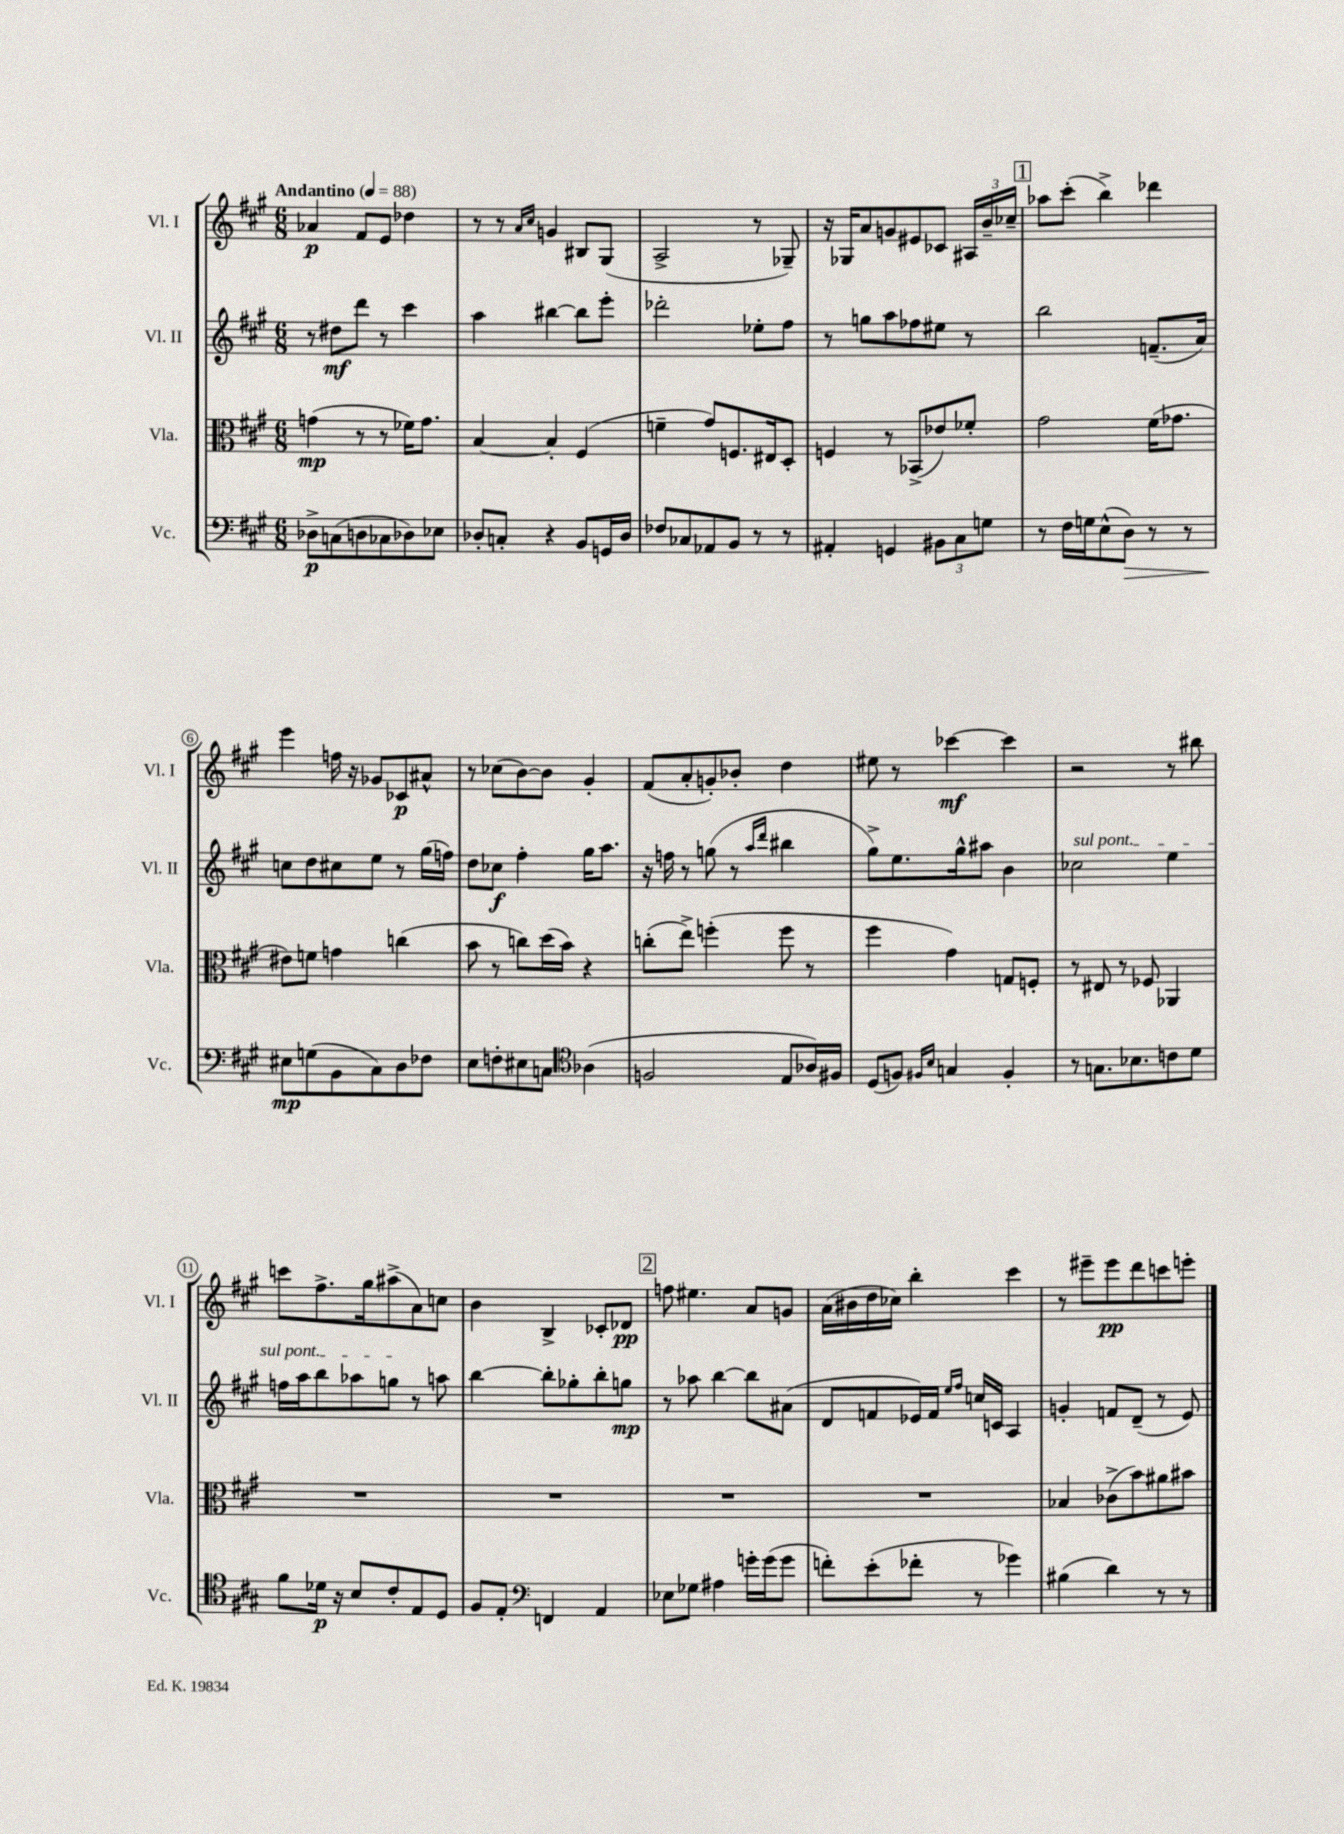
<<
\new StaffGroup <<
\new Staff = "s0" \with { instrumentName = "Vl. I" shortInstrumentName = "Vl. I" } {
    \clef treble \key a \major \numericTimeSignature \time 6/8 \tempo "Andantino" 4 = 88
    \autoBeamOff aes'4\p fis'8[ e'8] des''4 |
    r8 r8 \grace { a'16[ cis''16] } g'4 bis8[ gis8]( |
    a2-> r8 ges8--) |
    r16 ges16[ a'8 g'8 eis'8 ces'8] \tuplet 3/2 { ais16[ b'16-- ces''16]-- } |
    \mark \markup { \box "1" } aes''8[ cis'''8]-.( b''4->) des'''4 |
    e'''4 f''16 r16 ges'8[ ces'8\p ais'8]-^ |
    r8 ces''8[( b'8~) b'8] gis'4-. |
    fis'8[( a'8-. g'8-.) bes'8]-. d''4 |
    eis''8 r8 ces'''4~\mf ces'''4 |
    r2 r8 bis''8 |
    c'''8[ fis''8.-> gis''16 ais''8->( a'8) c''8] |
    b'4 b4-> ces'8[-. des'8]\pp |
    \mark \markup { \box "2" } f''8 eis''4. a'8[ g'8] |
    a'16[( bis'16 d''16 ces''16]) b''4-. cis'''4 |
    r8 eis'''8[-- eis'''8\pp d'''8 c'''8 e'''8]-. \bar "|." |
}
\new Staff = "s1" \with { instrumentName = "Vl. II" shortInstrumentName = "Vl. II" } {
    \clef treble \key a \major \numericTimeSignature \time 6/8
    \autoBeamOff r8 dis''8[\mf d'''8] r8 cis'''4 |
    a''4 bis''4~ bis''8[ e'''8]-. |
    des'''2-. ees''8[-. fis''8] |
    r8 g''8[ a''8 fes''8 eis''8] r8 |
    \mark \markup { \box "1" } b''2 f'8.[--( a'16]) |
    c''8[ d''8 cis''8 e''8] r8 gis''16[( f''16]) |
    d''8[ ces''8]\f fis''4-. gis''16[ a''8.] |
    r16 f''16 r8 g''8( r8 \grace { a''16[ d'''16] } bis''4 |
    gis''8[->) e''8. gis''16-^ ais''8] b'4 |
    \once \override TextSpanner.bound-details.left.text = \markup { \italic "sul pont." } ces''2\startTextSpan e''4 |
    f''16[ a''16 b''8 aes''8 g''8]\stopTextSpan r8 a''8 |
    b''4~ b''8[-. ges''8-. b''8-. g''8]\mp |
    \mark \markup { \box "2" } r8 aes''8 b''4~ b''8[ ais'8]( |
    d'8[ f'8 ees'16) f'16] \grace { e''16[ fis''16] } c''16[ c'16] a4 |
    g'4-. f'8[ d'8]--( r8 e'8) \bar "|." |
}
\new Staff = "s2" \with { instrumentName = "Vla." shortInstrumentName = "Vla." } {
    \clef alto \key a \major \numericTimeSignature \time 6/8
    \autoBeamOff g'4\mp( r8 r8 fes'16[) g'8.] |
    b4~ b4-. fis4( |
    f'4-- gis'8[) f8. eis16 d8]-. |
    f4 r8 bes,8[->( ees'8) fes'8]-. |
    \mark \markup { \box "1" } gis'2 fis'16[( ges'8.] |
    eis'8[) f'8] g'4 c''4( |
    b'8 r8 c''8[) d''16( b'16]) r4 |
    c''8[-.( e''8]->) f''4-.( f''8 r8 |
    fis''4 gis'4) g8[ f8]-. |
    r8 eis8 r8 fes8 aes,4 |
    R2. |
    R2. |
    \mark \markup { \box "2" } R2. |
    R2. |
    bes4 ces'8[->( b'8) ais'8 bis'8] \bar "|." |
}
\new Staff = "s3" \with { instrumentName = "Vc." shortInstrumentName = "Vc." } {
    \clef bass \key a \major \numericTimeSignature \time 6/8
    \autoBeamOff des8[->\p c8( d8 ces8 des8) ees8] |
    des8[-. c8]-. r4 b,8[ g,16 des16] |
    fes8[ ces8 aes,8 b,8] r8 r8 |
    ais,4-. g,4 \tuplet 3/2 { bis,8[ cis8 g8] } |
    \mark \markup { \box "1" } r8 fis16[ g16 e8-^( d8]\>) r8 r8 |
    eis8[\mp\! g8( b,8 cis8) d8 fes8] |
    e8[ f8-. eis8 c8] \clef tenor aes4( |
    f2 e8[ aes16) fis16] |
    d8[( f8]) \grace { fis16[ b16] } g4 fis4-. |
    r8 g8.[ bes8. c'8 d'8] |
    fis'8[ des'16]\p r16 b8[ cis'8-. e8 d8] |
    fis8[ e8]-. \clef bass f,4 a,4 |
    \mark \markup { \box "2" } ees8[ ges8] ais4 g'16[-. g'16( g'8] |
    f'8[-.) e'8-.( fes'8]-. r8 ges'4) |
    bis4( d'4) r8 r8 \bar "|." |
}
>>
>>
\layout { \context { \Score \override BarNumber.stencil = #(make-stencil-circler 0.1 0.3 ly:text-interface::print) } }
